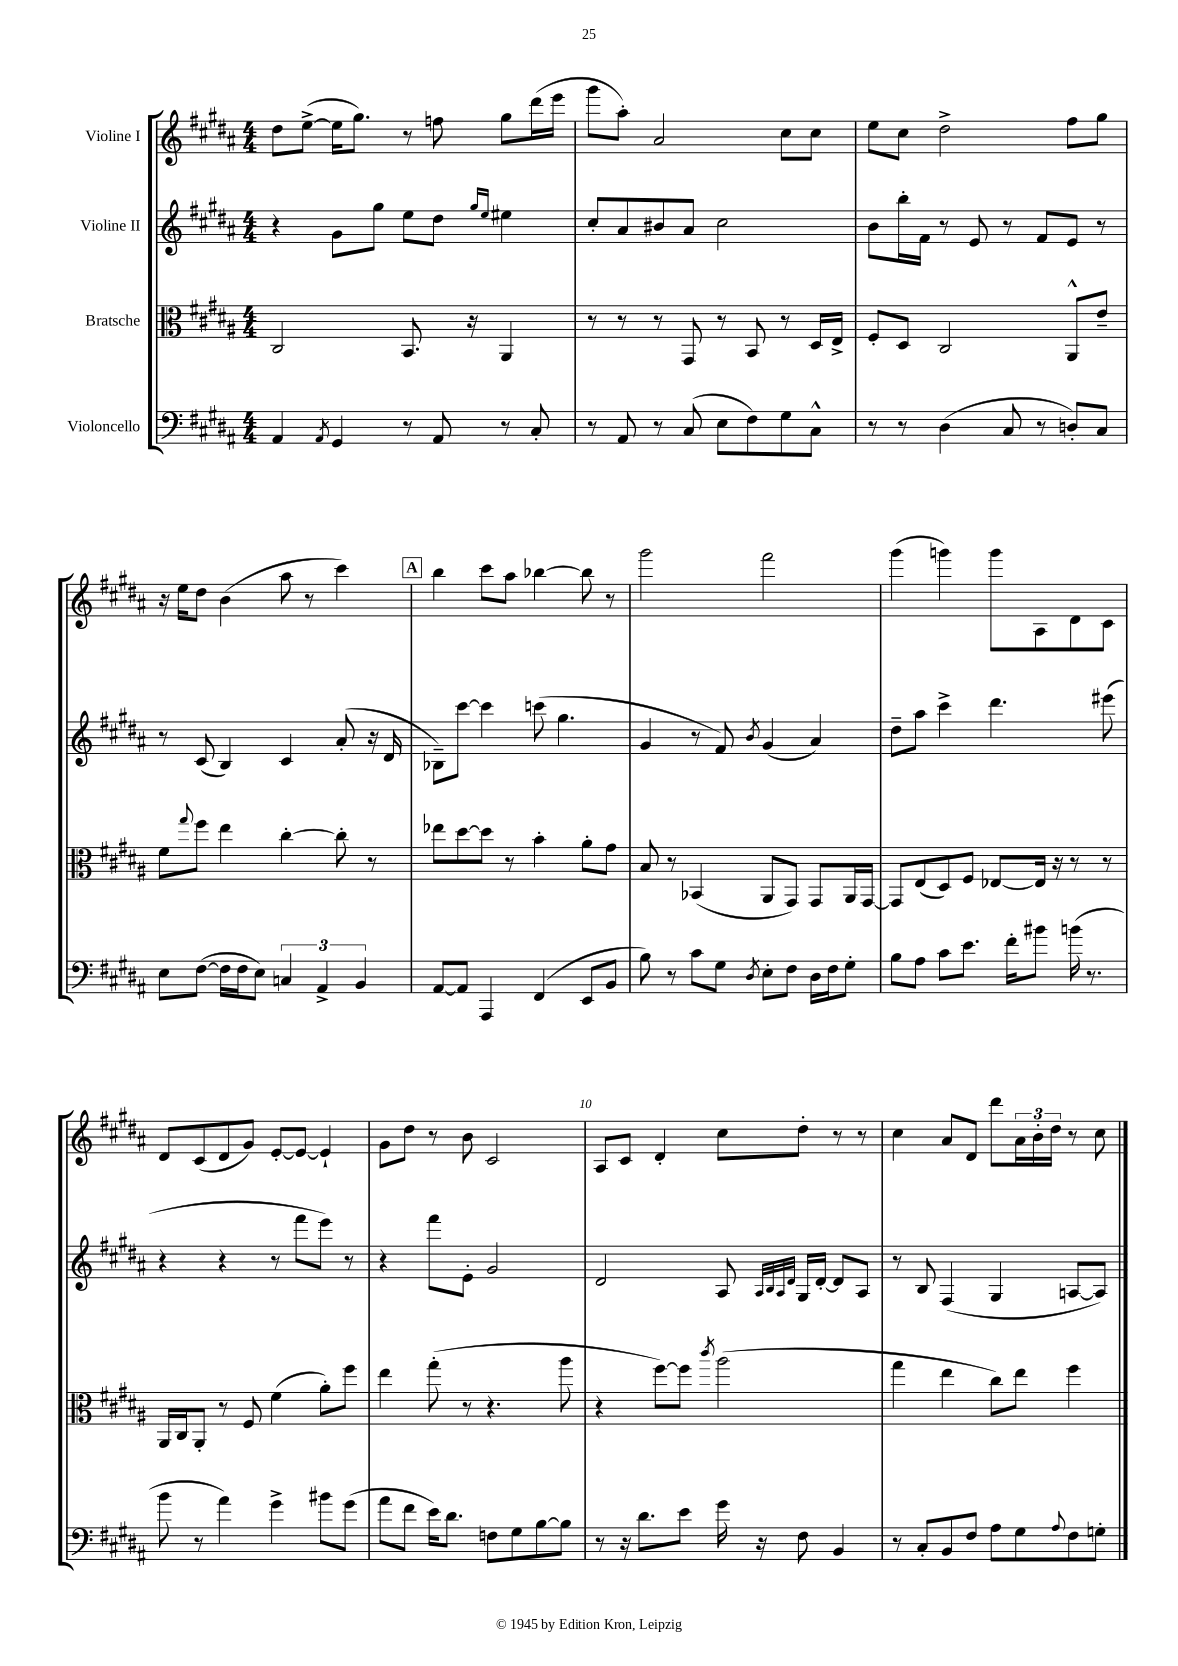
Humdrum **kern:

**kern	**kern	**kern	**kern
*part4	*part3	*part2	*part1
*staff4	*staff3	*staff2	*staff1
*I"Violoncello	*I"Bratsche	*I"Violine II	*I"Violine I
*clefF4	*clefC3	*clefG2	*clefG2
*k[f#c#g#d#a#]	*k[f#c#g#d#a#]	*k[f#c#g#d#a#]	*k[f#c#g#d#a#]
*M4/4	*M4/4	*M4/4	*M4/4
=1	=1	=1	=1
4AA#/	2C#/	4r	8dd#\L
.	.	.	([8ee^\J
8qAA#/	.	.	.
4GG#/	.	8g#\L	16ee\KL]
.	.	.	8.gg#\J)
.	.	8gg#\J	.
8r	8.BB/	8ee\L	8r
8AA#/	.	8dd#\J	8ffn\
.	16r	.	.
.	.	16qqgg#/LL	.
.	.	16qqee/JJ	.
8r	4AA#/	4ee#X\	8gg#\L
8C#'/	.	.	(16ddd#\L
.	.	.	16eee\JJ
=2	=2	=2	=2
8r	8r	8cc#'/L	8ggg#\L
8AA#/	8r	8a#/	8aa#'\J)
8r	8r	8b#X/	2a#/
(8C#/	8GG#/	8a#/J	.
8E\L	8r	2cc#\	.
8F#\)	8BB/	.	.
8G#\	8r	.	8cc#\L
8C#^^\J	16D#/LL	.	8cc#\J
.	16E^/JJ	.	.
=3	=3	=3	=3
8r	8F#'/L	8b\L	8ee\L
8r	8D#/J	16bb'\L	8cc#\J
.	.	16f#\JJ	.
(4D#\	2C#/	8r	2dd#^\
.	.	8e/	.
8C#/	.	8r	.
8r	.	8f#/L	.
8Dn'/L)	8AA#^^/L	8e/J	8ff#\L
8C#/J	8e~/J	8r	8gg#\J
!!LO:LB:g=z
=4	=4	=4	=4
8E\L	8f#\L	8r	16r
.	.	.	16ee\KL
.	8qqgg#/	.	.
([8F#\J	8ff#\J	(8c#/	8dd#\J
16F#\LL]	4ee\	4B/)	(4b\
16F#\J	.	.	.
8E\J)	.	.	.
6Cn/	[4cc#'\	4c#/	8aa#\
.	.	.	8r
6AA#^/	.	.	.
.	8cc#'\]	(8a#'/	4ccc#\)
6BB/	.	.	.
.	8r	16r	.
.	.	16d#/	.
!!LO:REH:place=s1:t=A
=5	=5	=5	=5
[8AA#/L	8ee-X\L	8B-X~\L)	4bb\
8AA#/J]	[8dd#\	[8ccc#\J	.
4AAA#/	8dd#\J]	4ccc#\]	8ccc#\L
.	8r	.	8aa#\J
(4FF#/	4b'\	(8cccn\	[4bb-X\
.	.	4.gg#\	.
8EE/L	8a#'\L	.	8bb-\]
8BB/J	8g#\J	.	8r
=6	=6	=6	=6
8B\)	8B/	4g#/	2ggg#\
8r	8r	.	.
8c#\L	(4BB-X/	8r	.
8G#\J	.	8f#/)	.
8qD#/	.	8qb/	.
8E'\L	8AA#/L	(4g#/	2fff#\
8F#\J	8GG#/J)	.	.
16D#\LL	8GG#/L	4a#/)	.
16F#\J	.	.	.
8G#'\J	16AA#/L	.	.
.	[16GG#/JJ	.	.
=7	=7	=7	=7
8B\L	8GG#/L]	8dd#~\L	(4ggg#\
8A#\J	(8E/	8aa#\J	.
8c#\L	8D#/)	4ccc#^\	4gggn\)
8.e\J	8F#/J	.	.
.	[8E-X/L	4.ddd#\	8ggg\L
16f#'\KL	.	.	.
8b#X\J	16E-/Jk]	.	8A#\
.	16r	.	.
(16bn\	8r	.	8d#\
8.r	.	.	.
.	8r	(8eee#X\	8c#\J
!!LO:LB:g=z
=8	=8	=8	=8
8b\	16AA#/LL	4r	8d#/L
.	16C#/J	.	.
8r	8AA#'/J	.	(8c#/
4a#\)	8r	4r	8d#/
.	8F#/	.	8g#/J)
4g#^\	(4f#\	8r	[8e'/L
.	.	8fff#\L	8e/J_
8b#X\L	8a#'\L)	8eee\J)	4e`/]
(8g#\J	8ff#\J	8r	.
=9	=9	=9	=9
8a#\L	4ee\	4r	8g#\L
8f#\J	.	.	8dd#\J
16e\KL)	(8gg#'\	8fff#\L	8r
8.d#\J	.	.	.
.	8r	8e'\J	8b\
8Fn\L	4.r	2g#/	2c#/
8G#\	.	.	.
[8B\	.	.	.
8B\J]	8aa#\	.	.
=10	=10	=10	=10
8r	4r	2d#/	8A#/L
16r	.	.	8c#/J
8.d#\L	.	.	.
.	[8ff#\L)	.	4d#'/
8e\J	8ff#\J]	.	.
.	8qccc#/	.	.
16g#\	(2aa#\	8A#/	8cc#\L
16r	.	.	.
.	.	32qqA#/LLL	.
.	.	32qqB/	.
.	.	32qqA#/	.
.	.	32qqd#/JJJ	.
8F#\	.	16G#/LL	8dd#'\J
.	.	[16d#'/JJ	.
4BB/	.	8d#/L]	8r
.	.	8A#/J	8r
=11	=11	=11	=11
8r	4gg#\	8r	4cc#\
8C#'/L	.	8B/	.
8BB/	4ee\	(4F#/	8a#/L
8F#/J	.	.	8d#/J
8A#\L	8cc#\L)	4G#/	8ddd#\L
8G#\	8ee\J	.	24a#\L
.	.	.	24b'\
.	.	.	24dd#\JJ
8qqA#/	.	.	.
8F#\	4ff#\	[8An/L	8r
8Gn'\J	.	8A/J])	8cc#\
==	==	==	==
*-	*-	*-	*-
